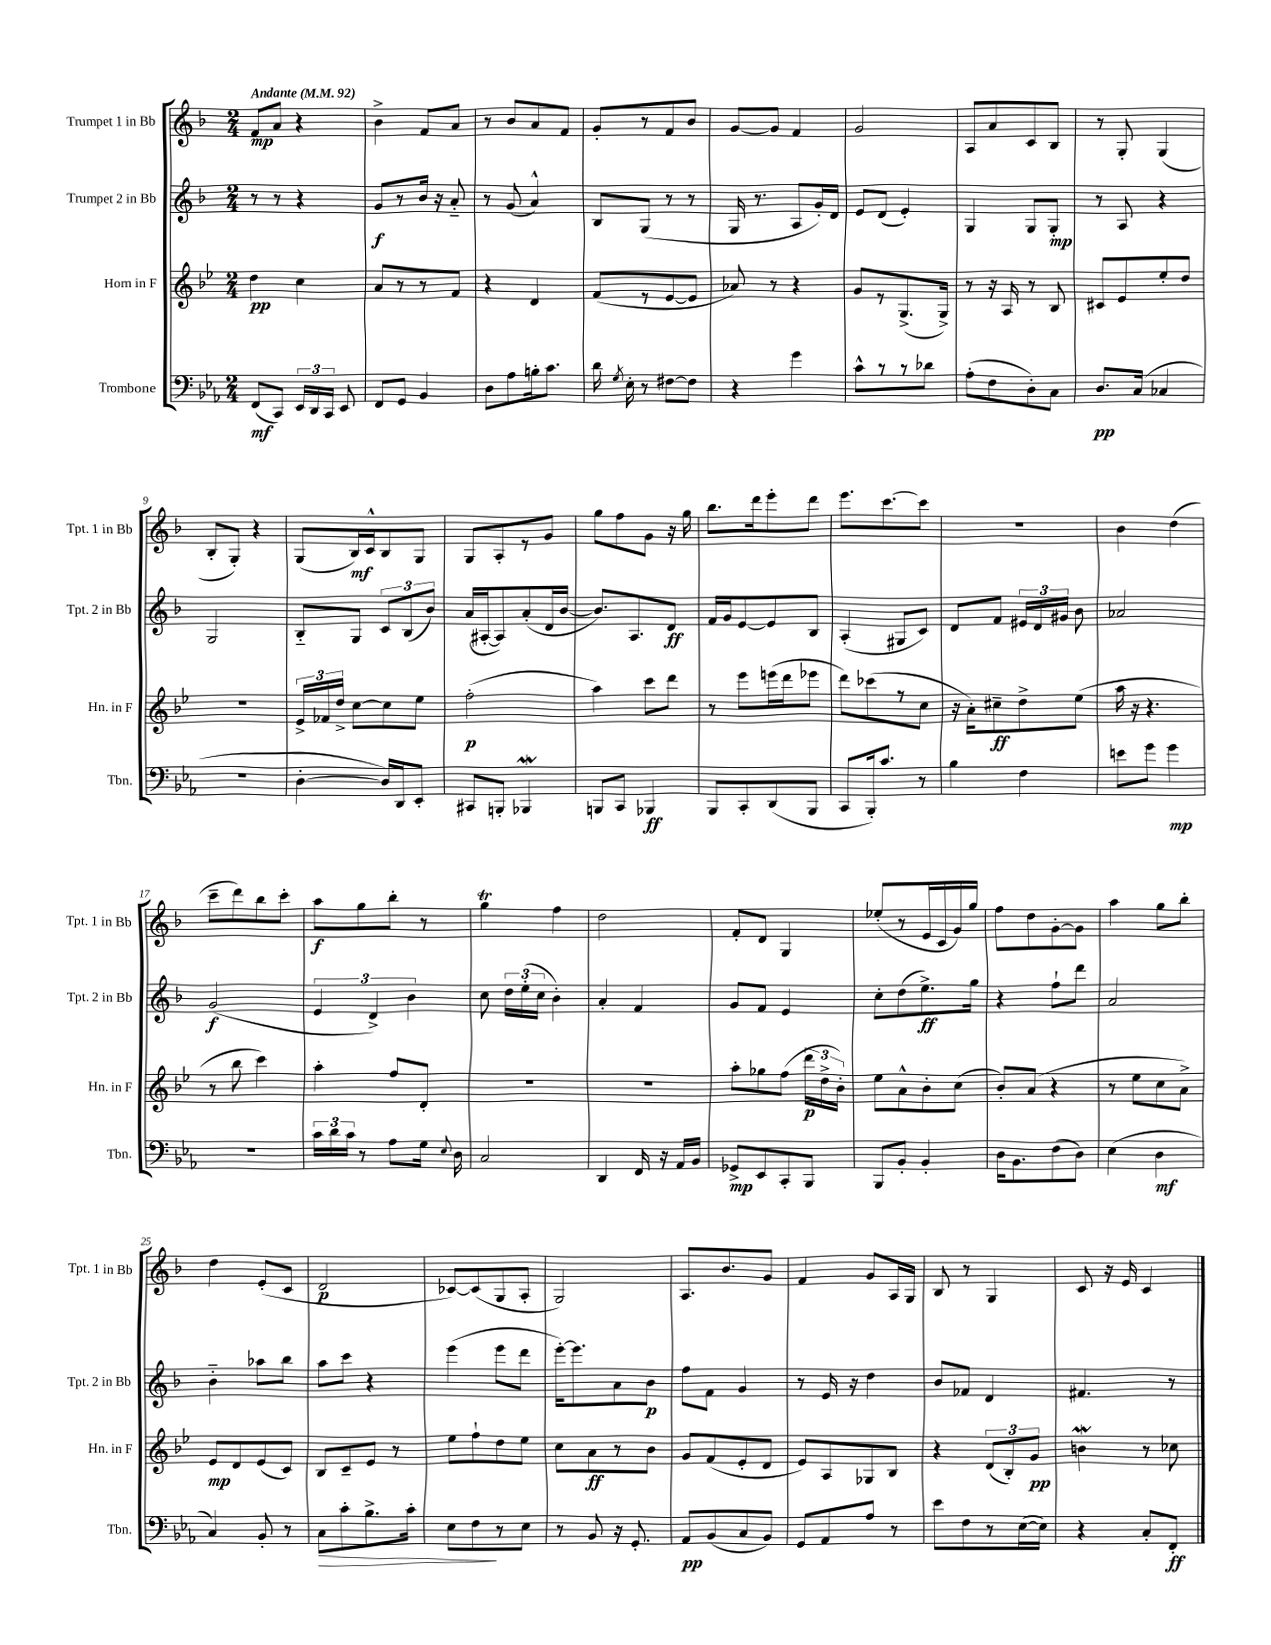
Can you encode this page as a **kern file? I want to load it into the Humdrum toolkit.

**kern	**kern	**kern	**kern
*staff4	*staff3	*staff2	*staff1
*clefF4	*clefG2	*clefG2	*clefG2
*k[b-e-a-]	*k[b-e-]	*k[b-]	*k[b-]
*M2/4	*M2/4	*M2/4	*M2/4
*MM92	*MM92	*MM92	*MM92
(8FF	4dd	8r	8f
8CC)	.	8r	8a
24EE-	4cc	4r	4r
24DD	.	.	.
24CC	.	.	.
8EE-	.	.	.
=	=	=	=
8FF	8a	8g	4b-^
8GG	8r	8r	.
4BB-	8r	16b-	8f
.	.	16r	.
.	8f	8a'~	8a
=	=	=	=
8D	4r	8r	8r
8A-	.	(8g	8b-
16B'	4d	4a^^)	8a
8.c	.	.	.
.	.	.	8f
=	=	=	=
16d	(8f	8B-	8g'
8qG	.	.	.
16E-'	.	.	.
8r	8r	(8G	8r
[8F#	[8e-	8r	8f
8F#]	8e-]	8r	8b-
=	=	=	=
4r	8a-)	16G	[8g
.	.	8.r	.
.	8r	.	8g]
4g	4r	8A	4f
.	.	16g')	.
.	.	16d	.
=	=	=	=
8c^^	8g	8e	2g
8r	8r	(8d	.
8r	(8.G^	4e')	.
8d-	.	.	.
.	16G^)	.	.
=	=	=	=
(8A-'	8r	4G	8A
8F	16r	.	8a
.	16A	.	.
8D')	8r	8G	8c
8C	8B-	8G'	8B-
=	=	=	=
8.D	8c#	8r	8r
.	8e-	8A	8G'
(16C	.	.	.
4C-	8ee-'	4r	(4G
.	8dd	.	.
=	=	=	=
2r	2r	2G	8B-'
.	.	.	8G')
.	.	.	4r
=	=	=	=
[4D'	24e-^	8B-'~	(8G
.	24f-	.	.
.	24dd^	.	.
.	[8cc	8G	16B-)
.	.	.	16c^^
16D])	8cc]	12c	8B-
16DD	.	.	.
.	.	(12B-	.
8EE-'	8ee-	.	8G
.	.	12b-)	.
=	=	=	=
8CC#	(2ff'	(16a	8G
.	.	[16A#'	.
8BBB'	.	8A#])	8A'
4BBB-	.	(8a'	8r
.	.	16d	8g
.	.	[16b-	.
=	=	=	=
8BBB	4aa)	8.b-])	8gg
8CC	.	.	8ff
.	.	8.A	.
4BBB-	8ccc	.	8g
.	8ddd	8d	16r
.	.	.	16gg
=	=	=	=
8BBB-	8r	16f	8.bb-
.	.	16g	.
8CC'	8eee-	[8e	.
.	.	.	16ddd
(8DD	(16eee	8e]	8eee'
.	16ddd	.	.
8BBB-	8eee-	8B-	8ddd
=	=	=	=
8CC	8ddd)	(4A'	8.eee
16BBB-')	(8ccc-	.	.
8.c	.	.	[8.ccc
.	8r	8G#	.
8r	8cc	8c)	8ccc]
=	=	=	=
4B-	16r	8d	2r
.	16a')	.	.
.	8cc#~	8f	.
4F	8dd^	24e#	.
.	.	24d	.
.	.	24g#	.
.	(8ee-	8b-	.
=	=	=	=
8e	16aa	2a-	4b-
.	16r	.	.
8g	4.r	.	.
4g	.	.	(4dd
=	=	=	=
2r	8r	(2g	8ccc~
.	8bb-	.	8ddd)
.	4ccc)	.	8bb-
.	.	.	8ccc'
=	=	=	=
24c	4aa'	6e	8aa
24d	.	.	.
24c	.	.	.
8r	.	.	8gg
.	.	6d^)	.
8A-	8ff	.	8bb-'
.	.	6b-	.
16G	8d'	.	8r
8qqE-	.	.	.
16D	.	.	.
=	=	=	=
2C	2r	8cc	4gg
.	.	24dd	.
.	.	(24ee'	.
.	.	24cc	.
.	.	4b-')	4ff
=	=	=	=
4DD	2r	4a'	2dd
16FF	.	4f	.
16r	.	.	.
16AA-	.	.	.
16BB-	.	.	.
=	=	=	=
8GG-^	8aa'	8g	8f'
8EE-	8gg-	8f	8d
8CC'	(8ff	4e	4G
8BBB-	24ddd	.	.
.	24dd^	.	.
.	24b-')	.	.
=	=	=	=
8BBB-	8ee-	8cc'	(8ee-'
8BB-'	8a^^	(8dd	8r
4BB-'	8b-'	8.ee^)	16e
.	.	.	16c
.	(8cc	.	16g)
.	.	16gg	16gg
=	=	=	=
16D	8b-')	4r	8ff
8.BB-	.	.	.
.	(8a	.	8dd
(8F	4r	8ff`	[8g'
8D)	.	8ddd	8g]
=	=	=	=
(4E-	8r	2a	4aa
.	8ee-	.	.
4D	8cc	.	8gg
.	8a^)	.	8bb-'
=	=	=	=
4C)	8e-	4b-'~	4dd
.	8d	.	.
8BB-'	(8e-	8aa-	(8e'
8r	8c)	8bb-	8c
=	=	=	=
8C	8B-	8aa	2d
8c'	8c~	8ccc	.
8.B-^	8e-	4r	.
.	8r	.	.
16c'	.	.	.
=	=	=	=
8E-	8ee-	(4eee	[8c-)
8F	8ff`	.	(8c-]
8r	8dd	8eee	8G
8E-	8ee-	8ddd	8A'
=	=	=	=
8r	8cc	[16eee')	2G)
.	.	8.eee]	.
8BB-	8a	.	.
16r	8r	8a	.
8.GG'	.	.	.
.	8b-	8b-	.
=	=	=	=
8AA-	8g	8ff	8.A
(8BB-	(8f	8f	.
.	.	.	8.b-
8C	8e-'	4g	.
8BB-)	8d	.	8g
=	=	=	=
8GG	8e-)	8r	4f
8AA-	8A	16e	.
.	.	16r	.
8A-	8G-	4dd	8g
8r	8B-	.	16A
.	.	.	16G
=	=	=	=
8e-	4r	8b-	8B-
8F	.	8f-	8r
8r	(12d	4d	4G
.	12B-')	.	.
([16E-	.	.	.
.	12g	.	.
16E-])	.	.	.
=	=	=	=
4r	4b	4.f#	8c
.	.	.	16r
.	.	.	16e
8C'	8r	.	4c
8FF'	8cc-	8r	.
==	==	==	==
*-	*-	*-	*-
